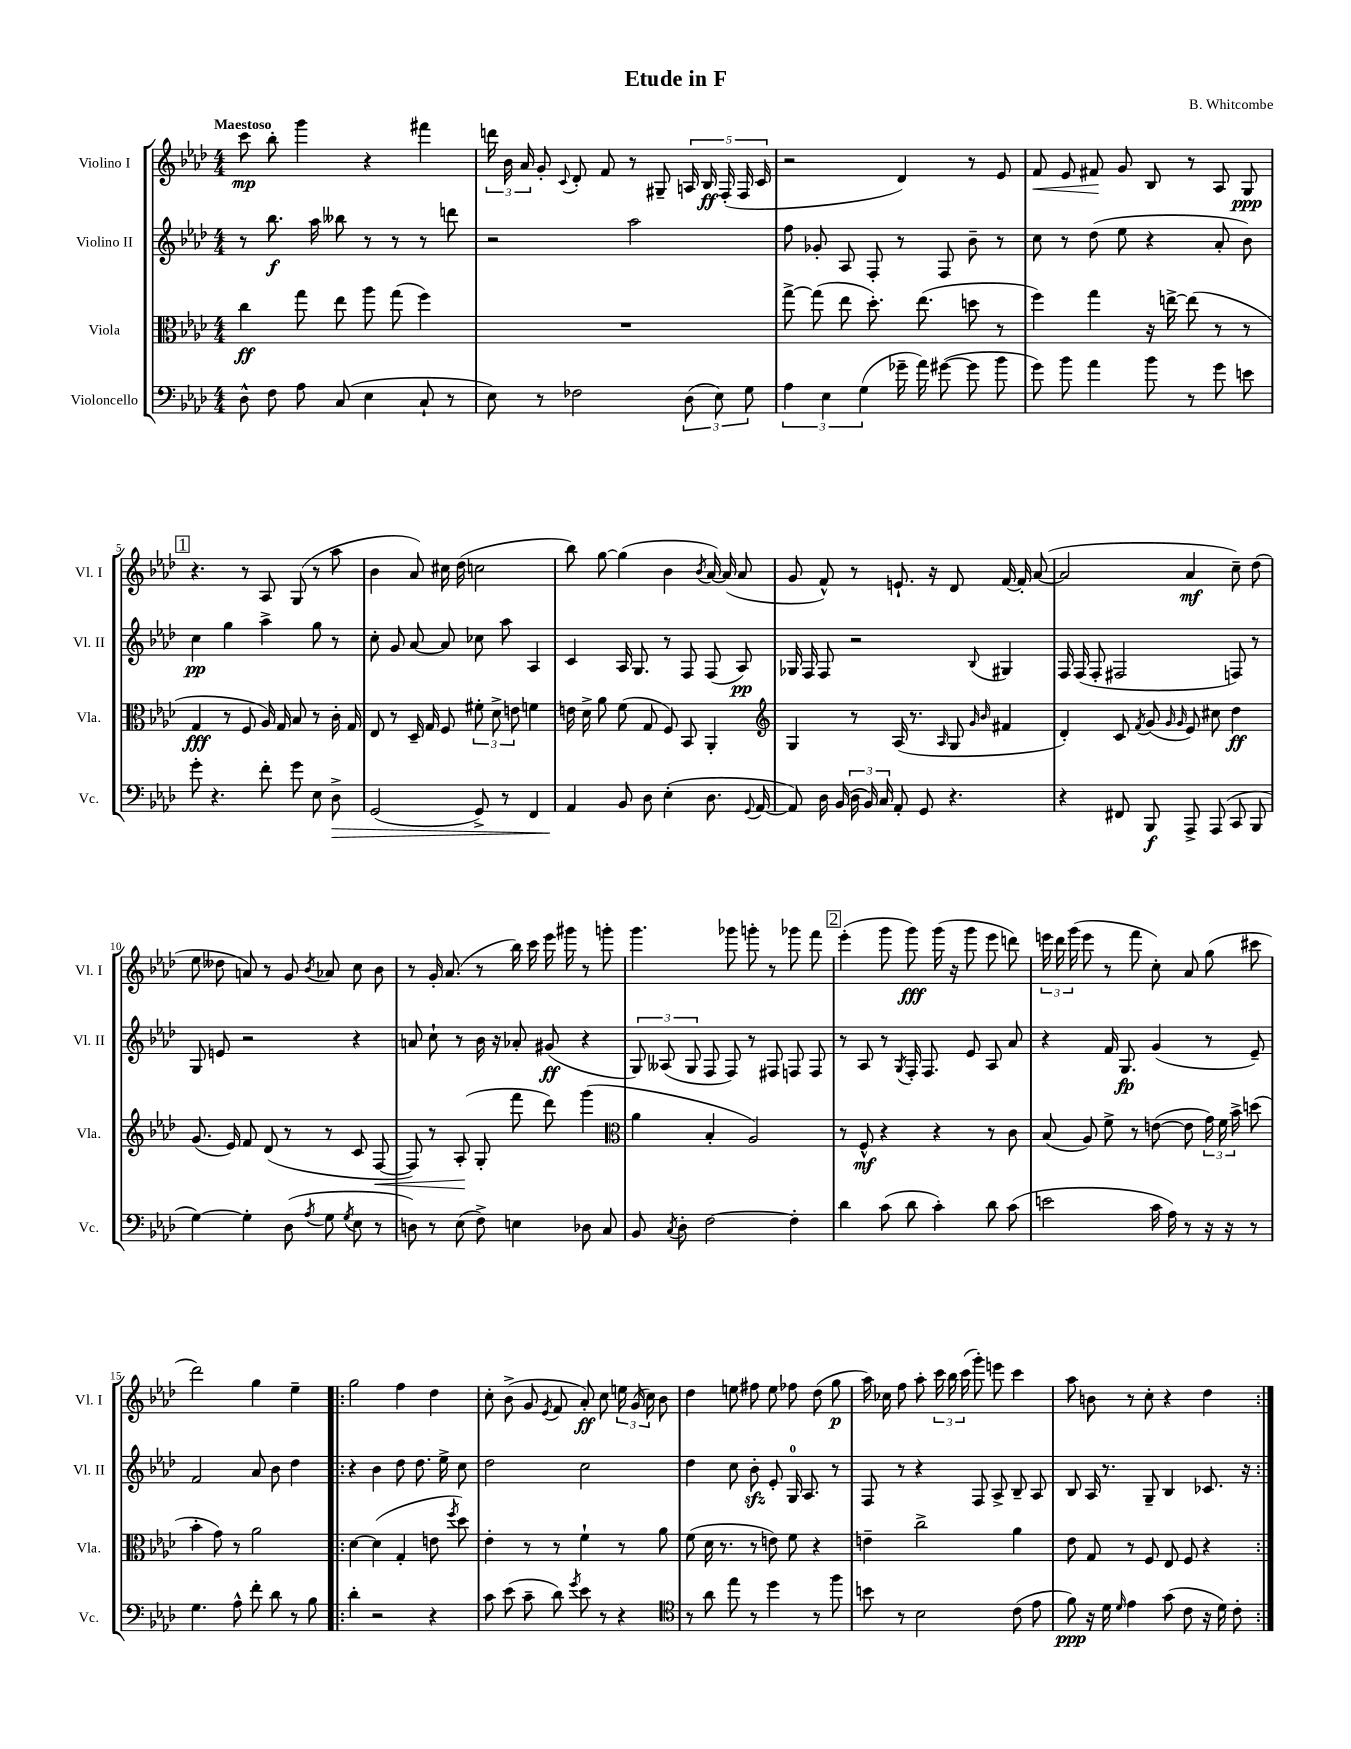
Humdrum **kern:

**kern	**kern	**kern	**kern
*staff4	*staff3	*staff2	*staff1
*clefF4	*clefC3	*clefG2	*clefG2
*k[b-e-a-d-]	*k[b-e-a-d-]	*k[b-e-a-d-]	*k[b-e-a-d-]
*M4/4	*M4/4	*M4/4	*M4/4
8D-^^	4cc	8r	8ccc
8F	.	8.bb-	8bb-'
8A-	8gg	.	4ggg
.	.	16aa-	.
(8C	8ee-	8bb--	.
4E-	8aa-	8r	4r
.	(8gg	8r	.
8C`	4ff)	8r	4fff#
8r	.	8ddd	.
=	=	=	=
8E-)	1r	2r	24ddd
.	.	.	24b-
.	.	.	24a-
8r	.	.	8g'
.	.	.	8qqc
2F-	.	.	8d-'
.	.	.	8f
.	.	2aa-	8r
.	.	.	8G#~
(12D-	.	.	20A
.	.	.	20B-
12E-)	.	.	.
.	.	.	(20F'
.	.	.	20F
12G	.	.	.
.	.	.	20c
=	=	=	=
6A-	[8gg^	8ff	2r
.	(8gg]	8g-'	.
6E-	.	.	.
.	8ee-	8A-	.
(6G	.	.	.
.	8.dd-')	8F'	.
16g-~	.	8r	4d-)
16a-)	(8.ee-	.	.
([8g#	.	8F	.
8g#]	8dd	8b-~	8r
8b-	8r	8r	8e-
=	=	=	=
8g)	4ff)	8cc	8f
8b-	.	8r	8e-
4a-	4gg	(8dd-	8f#
.	.	8ee-	8g
8b-	16r	4r	8B-
.	[16ee^	.	.
8r	(8ee]	.	8r
8g	8r	8a-'	8A-
8e	8r	8b-)	8G
=	=	=	=
8g'	4G	4cc	4.r
4.r	.	.	.
.	8r	4gg	.
.	8F	.	8r
8f'	16A-)	4aa-^	8A-
.	16G	.	.
8g	8B-	.	(8G
8E-	8r	8gg	8r
8D-^	16c'	8r	8aa-
.	16G	.	.
=	=	=	=
(2GG	8E-	8cc'	4b-
.	8r	8g	.
.	16D-~	[8a-	8a-)
.	16G	.	.
.	8F	8a-]	16cc#
.	.	.	(16dd-
8GG^)	12f#'	8cc-	2cc
.	12d-^	.	.
8r	.	8aa-	.
.	12e	.	.
4FF	4f	4A-	.
=	=	=	=
4AA-	16e	4c	8bb-)
.	16d-^	.	.
.	8a-	.	[8gg
8BB-	(8f	16A-	(4gg]
.	.	8.G	.
8D-	8G	.	.
(4E-'	8F)	8r	4b-
.	8BB-	8F	.
.	.	.	8qb-
8.D-	4AA-'	(8F	[16a-)
.	.	.	(16a-]
.	.	8A-)	8a-
8qqGG	.	.	.
[16AA-	.	.	.
=	=	=	=
*	*clefG2	*	*
8AA-])	4G	16G-	8g
.	.	16F	.
16D-	.	8F	8f^^)
(16BB-	.	.	.
24D-	8r	2r	8r
24BB-)	.	.	.
24C	.	.	.
8AA-'	(16A-	.	8.e`
.	8.r	.	.
8GG	.	.	.
.	.	.	16r
.	16qqA-	.	.
4.r	8G	.	8d-
.	16qqg	.	.
.	16qqb-	8qqB-	.
.	4f#	4G#	[16f
.	.	.	16f']
.	.	.	([8a-
=	=	=	=
4r	4d-')	16F	2a-]
.	.	(16F	.
.	.	8F'	.
8FF#	8c	2F#	.
.	8qf	.	.
8BBB-	(8g	.	.
.	16qqg	.	.
.	16qqg	.	.
8AAA-^	8e-)	.	4a-
(8AAA-	8cc#	.	.
8CC	4dd-	8F)	8cc~)
8BBB-	.	8r	(8dd-
=	=	=	=
[4G)	(8.g	8G	8ee-
.	.	8e	8dd--
.	16e-)	.	.
4G']	8f	2r	8a)
.	(8d-	.	8r
(8D-	8r	.	8g
8qA-	.	.	8qb-
8G	8r	.	8a-
8qG	.	.	.
8E-	8c	4r	8cc
8r	[8F	.	8b-
=	=	=	=
8D)	8F])	8a	8r
8r	8r	8cc`	16g'
.	.	.	(8.a-
(8E-	(8A-'	8r	.
8F^)	8G'	16b-	8r
.	.	16r	.
4E	8fff	8a-'	16bb-)
.	.	.	16ccc
.	8ddd-)	(8g#	16eee-
.	.	.	16ggg#
8D-	(4ggg	4r	8r
8C	.	.	8ggg'
=	=	=	=
*	*clefC3	*	*
8BB-	4a-	12G)	4.ggg
.	.	(12A--	.
8qC	.	.	.
8D-'	.	.	.
.	.	12G	.
[2F	4B-'	8F	.
.	.	8F)	8ggg-
.	2A-)	8r	8ggg'
.	.	8F#	8r
4F']	.	8F	8ggg-
.	.	8F	8fff
=	=	=	=
4d-	8r	8r	(4eee-'
.	8F^^	8A-	.
(8c	4r	8r	8ggg
.	.	8qG	.
8d-	.	16F'	8ggg)
.	.	8.F	.
4c')	4r	.	(16ggg
.	.	.	16r
.	.	8e-	8ggg
8d-	8r	8A-	8eee-
(8c	8c	8a-	8ddd)
=	=	=	=
2e	(8B-	4r	24eee
.	.	.	24ddd-
.	.	.	(24ggg
.	8A-)	.	8eee
.	8f^	16f	8r
.	.	8.G	.
.	8r	.	8fff
16c	([8e	(4g	8cc')
16A-)	.	.	.
8r	8e]	.	8a-
16r	24g)	8r	(8gg
.	24f	.	.
16r	.	.	.
.	24b-^	.	.
8r	(8dd	8e-~)	8ccc#
=	=	=	=
4.G	4b-'	2f	2ddd-)
.	8g)	.	.
8A-^^	8r	.	.
8f'	2a-	8a-	4gg
8d-	.	8b-	.
8r	.	4dd-	4ee-~
8B-	.	.	.
=!|:	=!|:	=!|:	=!|:
4d-'	[4d-	4r	2gg
2r	(4d-]	4b-	.
.	4G'	8dd-	4ff
.	.	8.dd-	.
4r	8e	.	4dd-
.	.	16ee-^	.
.	8qff	.	.
.	8dd-)	8cc	.
=	=	=	=
8c	4e-'	2dd-	8cc'
(8e-	.	.	(8b-^
8c~	8r	.	8g
.	.	.	8qe-
8d-)	8r	.	8f
8qg	.	.	.
8e-	4f`	2cc	8a-')
8r	.	.	8cc
4r	8r	.	24ee
.	.	.	(24g
.	.	.	24cc)
.	8a-	.	8b-
=	=	=	=
*clefC4	*	*	*
8r	(8f	4dd-	4dd-
8a-	16d-	.	.
.	8.r	.	.
8ee-	.	8cc	8ee
8r	8r	8b-'	8ff#
4dd-	8e)	8e-'	8ee
.	8f	16G	8ff-
.	.	8.A-	.
8r	4r	.	(8dd-
8ff	.	8r	8gg
=	=	=	=
8b	4e~	8F	16aa-)
.	.	.	16cc-
8r	.	8r	8ff
2B-	2cc^	4r	8aa-'
.	.	.	24ccc
.	.	.	24bb-
.	.	.	(24ccc
.	.	8F	8ggg')
.	.	8A-^	8eee
(8c	4a-	8B-~	4ccc
8e-	.	8A-	.
=	=	=	=
8f)	8e-	8B-	8aa-
16r	8G	16A-	8b
16d-	.	8.r	.
16qqd-	.	.	.
4e-	8r	.	8r
.	8F	8G~	8cc'
(8g	8E-	4B-	4r
8c	8F	.	.
16r	4r	8.c-	4dd-
16d-)	.	.	.
8c'	.	.	.
.	.	16r	.
==:|!	==:|!	==:|!	==:|!
*-	*-	*-	*-
